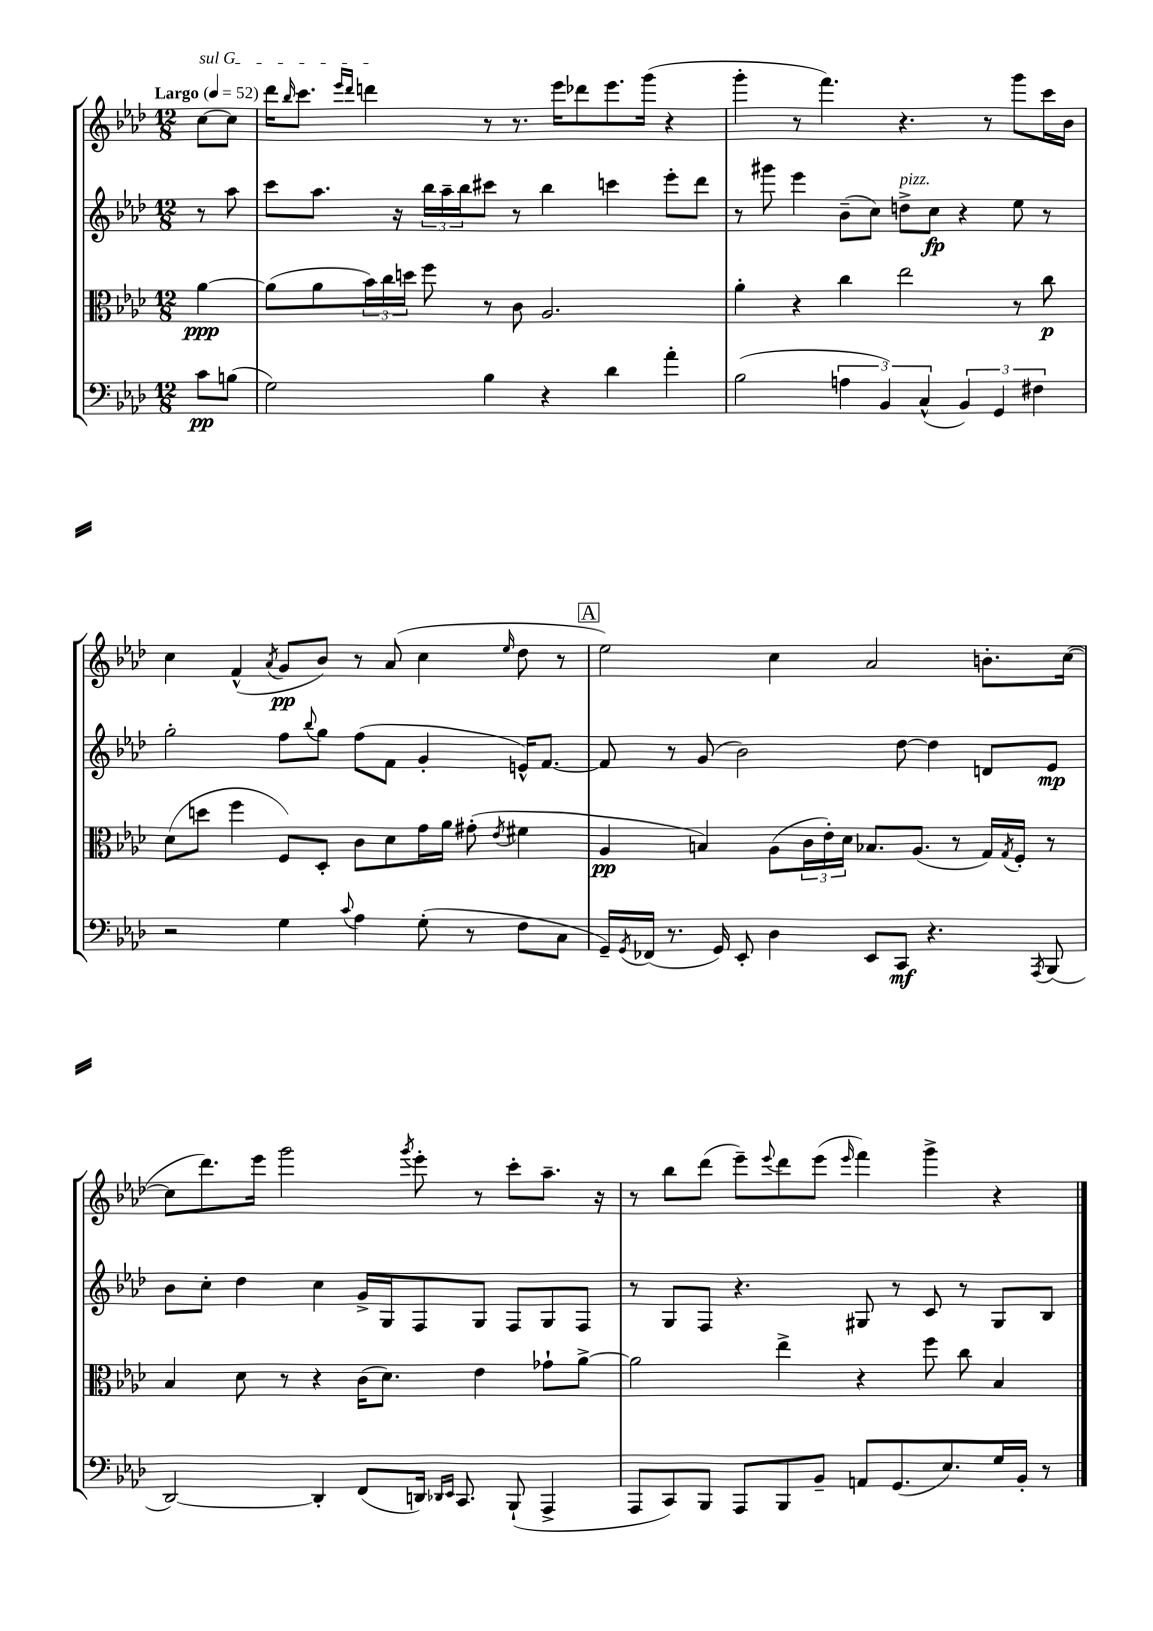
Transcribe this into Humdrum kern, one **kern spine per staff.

**kern	**kern	**kern	**kern
*staff4	*staff3	*staff2	*staff1
*clefF4	*clefC3	*clefG2	*clefG2
*k[b-e-a-d-]	*k[b-e-a-d-]	*k[b-e-a-d-]	*k[b-e-a-d-]
*M12/8	*M12/8	*M12/8	*M12/8
*MM52	*MM52	*MM52	*MM52
8c\L	[4a-\	8r	[8cc\L
(8B\J	.	8aa-\	8cc\]J
=	=	=	=
2G\)	(8a-\]L	8ccc\L	16ddd-\LK
.	.	.	16qqbb-/
.	.	.	8.ccc\J
.	8a-\	8.aa-\J	.
.	.	.	16qqeee-/LL
.	.	.	16qqddd-/JJ
.	24b-\L)	.	4ddd\
.	24cc\	.	.
.	.	16r	.
.	24dd\JJ	.	.
.	8ff\	24bb-\LL	.
.	.	24aa-~\	.
.	.	24bb-\J	.
4B-\	8r	8ccc#\J	8r
.	8c\	8r	8.r
4r	2.A-/	4bb-\	.
.	.	.	16eee-\LK
.	.	.	8ddd-\
4d-\	.	4ccc\	8.eee-\
.	.	.	(16ggg\Jk
4a-'\	.	8eee-'\L	4r
.	.	8ddd-\J	.
=	=	=	=
(2B-\	4a-'\	8r	4ggg'\
.	.	8ggg#\	.
.	4r	4eee-\	8r
.	.	.	4.fff\)
6A\	4cc\	(8b-~\L	.
.	.	8cc\J)	.
6BB-/)	.	.	.
.	2ee-\	8dd^\L	4.r
(6C^^/	.	.	.
.	.	8cc\J	.
6BB-/)	.	4r	.
.	.	.	8r
6GG/	.	.	.
.	8r	8ee-\	8ggg\L
6F#\	.	.	.
.	8cc\	8r	16ccc\L
.	.	.	16b-\JJ
=	=	=	=
2r	(8d-\L	2gg'\	4cc\
.	8dd\J	.	.
.	4ff\	.	(4f^^/
.	.	.	8qa-/
4G\	8F/L)	8ff\L	8g/L
.	.	8qqbb-/	.
.	8D-'/J	8gg\J	8b-/J)
8qqc/	.	.	.
4A-\	8c\L	(8ff\L	8r
.	8d-\	8f\J	(8a-/
(8G'\	16g\L	4g'/	4cc\
.	16a-\JJ	.	.
8r	(8g#'\	.	.
.	8qe-/	.	16qqee-/
8F\L	4f#\	16e^^/LK)	8dd-\
.	.	[8.f/J	.
8C\J	.	.	8r
=	=	=	=
16GG~/LL)	4A-/	8f/]	2ee-\)
8qGG/	.	.	.
(16FF-/JJ	.	.	.
8.r	.	8r	.
.	4B/)	(8g/	.
16GG/)	.	.	.
8EE-'/	.	2b-\)	.
4D-\	(8A-\L	.	4cc\
.	24c\L	.	.
.	24e-'\)	.	.
.	24d-\JJ	.	.
8EE-/L	8.B-/L	.	2a-/
8CC/J	.	[8dd-\	.
.	(8.A-/J	.	.
4.r	.	4dd-\]	.
.	8r	.	.
.	16G/LL)	8d/L	8.b'\L
.	8qG/	.	.
.	16F'/JJ	.	.
8qAAA-/	.	.	.
(8BBB-/	8r	8e-/J	.
.	.	.	([16cc\Jk
=	=	=	=
[2DD-/)	4B-/	8b-\L	8cc\]L
.	.	8cc'\J	8.ddd-\)
.	8d-\	4dd-\	.
.	.	.	16eee-\Jk
.	8r	.	2ggg\
4DD-'/]	4r	4cc\	.
(8FF/L	(16c\LK	16g^/LL	.
.	8.d-\J)	16G/J	.
.	.	.	8qggg/
16DD/Jk)	.	8F/	8eee-'\
16qqDD-/LL	.	.	.
16qqEE-/JJ	.	.	.
8.CC/	.	.	.
.	4e-\	8G/J	8r
(8BBB-`/	.	8F/L	8ccc'\L
4AAA-^/	8g-`\L	8G/	8.aa-~\J
.	[8a-^\J	8F/J	.
.	.	.	16r
=	=	=	=
8AAA-/L	2a-\]	8r	8r
8CC/)	.	8G/L	8bb-\L
8BBB-/J	.	8F/J	(8ddd-\J
8AAA-/L	.	4.r	8eee-~\L)
.	.	.	8qqeee-/
8BBB-/	4ee-^\	.	8ddd-\
8BB-~/J	.	.	(8eee-\J
.	.	.	16qqeee-/
8AA/L	4r	8G#/	4fff\)
(8.GG/	.	8r	.
.	8ff\	8c/	4ggg^\
8.E-/)	.	.	.
.	8cc\	8r	.
16G/L	4B-/	8G#/L	4r
16BB-'/JJ	.	.	.
8r	.	8B-/J	.
==	==	==	==
*-	*-	*-	*-
